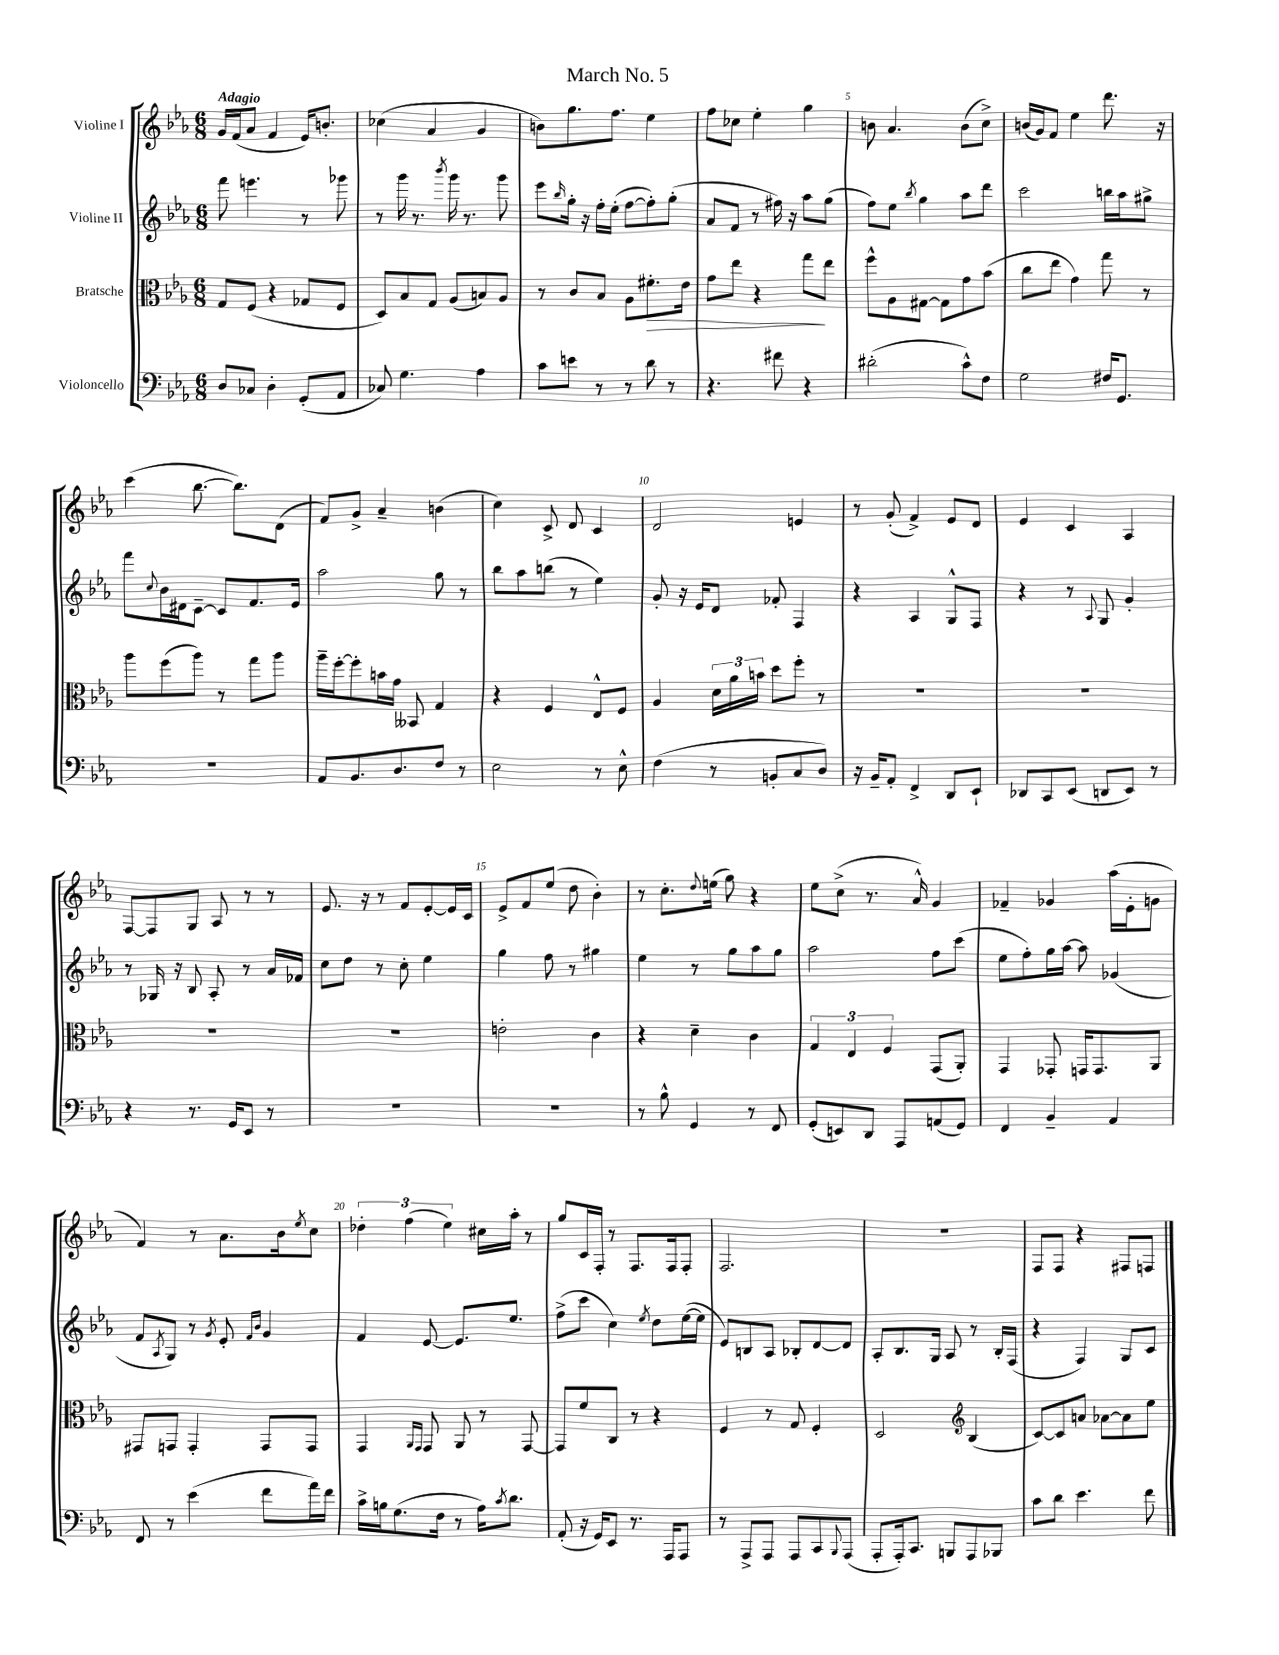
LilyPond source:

\header { title = "March No. 5" }
<<
\new StaffGroup <<
\new Staff = "s0" \with { instrumentName = "Violine I" } {
    \clef treble \key ees \major \numericTimeSignature \time 6/8 \tempo "Adagio"
    g'16 f'16( aes'8 f'4 ees'16) b'8.-. |
    ces''4( aes'4 g'4 |
    b'8) g''8. f''8. ees''4 |
    f''8 ces''8 ees''4-. g''4 |
    b'8 aes'4. b'8( c''8->) |
    b'16( g'16) f'8 ees''4 d'''8. r16 |
    c'''4( bes''8.~ bes''8.) d'8( |
    f'8) g'8-> aes'4-- b'4( |
    c''4) c'8-> d'8 c'4 |
    d'2 e'4 |
    r8 g'8-.( f'4->) ees'8 d'8 |
    ees'4 c'4 aes4 |
    f8~ f8 g8 aes8 r8 r8 |
    ees'8. r16 r8 f'8 ees'8~-. ees'16 c'16 |
    ees'8-> f'8 ees''8( d''8 bes'4-.) |
    r8 c''8.-. \appoggiatura { d''8 } e''16( g''8) r4 |
    ees''8 c''8->( r8. aes'16-^) g'4 |
    fes'4-- ges'4 aes''16( ees'16-. g'8 |
    f'4) r8 aes'8. bes'16 \acciaccatura { ees''8 } c''8 |
    \tuplet 3/2 { des''4-. f''4( ees''4) } cis''16 aes''16-. r8 |
    g''8 c'16 f16-. r8 f8. f16 f8-. |
    f2. |
    R2. |
    f8 f8 r4 fis8 f8 \bar "|." |
}
\new Staff = "s1" \with { instrumentName = "Violine II" } {
    \clef treble \key ees \major \numericTimeSignature \time 6/8
    f'''8 e'''4. r8 ges'''8 |
    r8 g'''16 r8. \acciaccatura { bes'''8 } g'''16 r8. g'''8 |
    ees'''8 \grace { bes''16 } g''16-. r16 f''16-. ees''16-.( f''8~ f''8-.) g''8-.( |
    aes'8 f'8 r8 fis''16) r16 aes''8 g''8( |
    f''8) ees''8 \acciaccatura { bes''8 } g''4 aes''8 d'''8 |
    c'''2 b''16 aes''16 gis''8-> |
    f'''8 \appoggiatura { c''8 } bes'16 dis'16 c'8~-- c'8 f'8. ees'16 |
    aes''2 g''8 r8 |
    bes''8 aes''8 b''8( r8 ees''4) |
    g'8-. r16 ees'16 d'8 fes'8-. f4 |
    r4 aes4 g8-^ f8 |
    r4 r8 \appoggiatura { aes8 } g8 g'4-. |
    r8 ges16 r16 bes8 aes8-. r8 aes'16 fes'16 |
    c''8 d''8 r8 c''8-. ees''4 |
    g''4 f''8 r8 gis''4 |
    ees''4 r8 g''8 aes''8 g''8 |
    aes''2 f''8 c'''8( |
    ees''8 f''8-.) g''16 aes''16~ aes''8 ges'4( |
    f'8 \acciaccatura { aes8 } g8) r8 \acciaccatura { g'8 } ees'8-. \grace { f'16 bes'16 } g'4 |
    f'4 ees'8~ ees'8. ees''8. |
    f''8->( c'''8 c''4) \acciaccatura { ees''8 } d''8 ees''16~( ees''16 |
    ees'8) b8 aes8 bes8-. d'8~ d'8 |
    aes8-. bes8. g16 aes8 r8 bes16-. f16( |
    r4 f4) g8 c'8 \bar "|." |
}
\new Staff = "s2" \with { instrumentName = "Bratsche" } {
    \clef alto \key ees \major \numericTimeSignature \time 6/8
    g8 f8( r4 ges8 f8 |
    d8) bes8 g8 aes8( b8) aes8 |
    r8 c'8 bes8 aes8 fis'8.-.\> ees'16 |
    g'8 ees''8 r4 g''8\! ees''8 |
    f''8-^ aes8 gis8~ gis8 g'8 bes'8( |
    c''8 ees''8 g'4) g''8 r8 |
    aes''8 f''8( aes''8) r8 g''8 aes''8 |
    aes''16-- f''16~-. f''8-. b'16 g'16 beses,8 g4 |
    r4 f4 ees8-^ f8 |
    aes4 \tuplet 3/2 { d'16 aes'16 b'16 } d''8 f''8-. r8 |
    R2. |
    R2. |
    R2. |
    R2. |
    e'2-. c'4 |
    r4 d'4-- c'4 |
    \tuplet 3/2 { g4 ees4 f4 } g,8( aes,8-.) |
    g,4 ges,8-. g,16 g,8. aes,8 |
    gis,8 g,8 g,4-. g,8 g,8 |
    g,4 \grace { aes,16 g,16 } g,8 aes,8 r8 g,8~ |
    g,8 f'8 c8 r8 r4 |
    f4 r8 g8 f4-. |
    d2 \clef treble bes4( |
    c'8~) c'8 a'8 aes'8~ aes'8 ees''8 \bar "|." |
}
\new Staff = "s3" \with { instrumentName = "Violoncello" } {
    \clef bass \key ees \major \numericTimeSignature \time 6/8
    d8 ces8 d4-. g,8-.( aes,8 |
    ces8) g4. aes4 |
    c'8 e'8 r8 r8 d'8 r8 |
    r4. fis'8 r4 |
    dis'2-.( c'8-^) f8 |
    g2 fis16 g,8. |
    R2. |
    aes,8 bes,8. d8. f8 r8 |
    ees2 r8 ees8-^ |
    f4( r8 b,8-. c8 d8) |
    r16 bes,16-- aes,8-. f,4-> d,8 ees,8-! |
    des,8 c,8 ees,8( d,8 ees,8) r8 |
    r4 r8. g,16 ees,8 r8 |
    R2. |
    R2. |
    r8 bes8-^ g,4 r8 f,8 |
    g,8-.( e,8) d,8 aes,,8 a,8( g,8) |
    f,4 bes,4-- aes,4 |
    f,8 r8 ees'4( f'8 aes'16) f'16 |
    c'16-> b16 g8.( f16 r8 aes16) \acciaccatura { c'8 } d'8. |
    aes,8-.( r16 g,16) ees,8 r8. aes,,16 aes,,8 |
    r8 aes,,8-> aes,,8 aes,,8 c,8 \appoggiatura { bes,,8 } aes,,8( |
    aes,,8-. aes,,16-.) c,8. b,,8 aes,,8 bes,,8 |
    c'8 d'8 ees'4. f'8 \bar "|." |
}
>>
>>
\layout { \context { \Score \override BarNumber.break-visibility = ##(#f #t #t) barNumberVisibility = #(every-nth-bar-number-visible 5) } }
